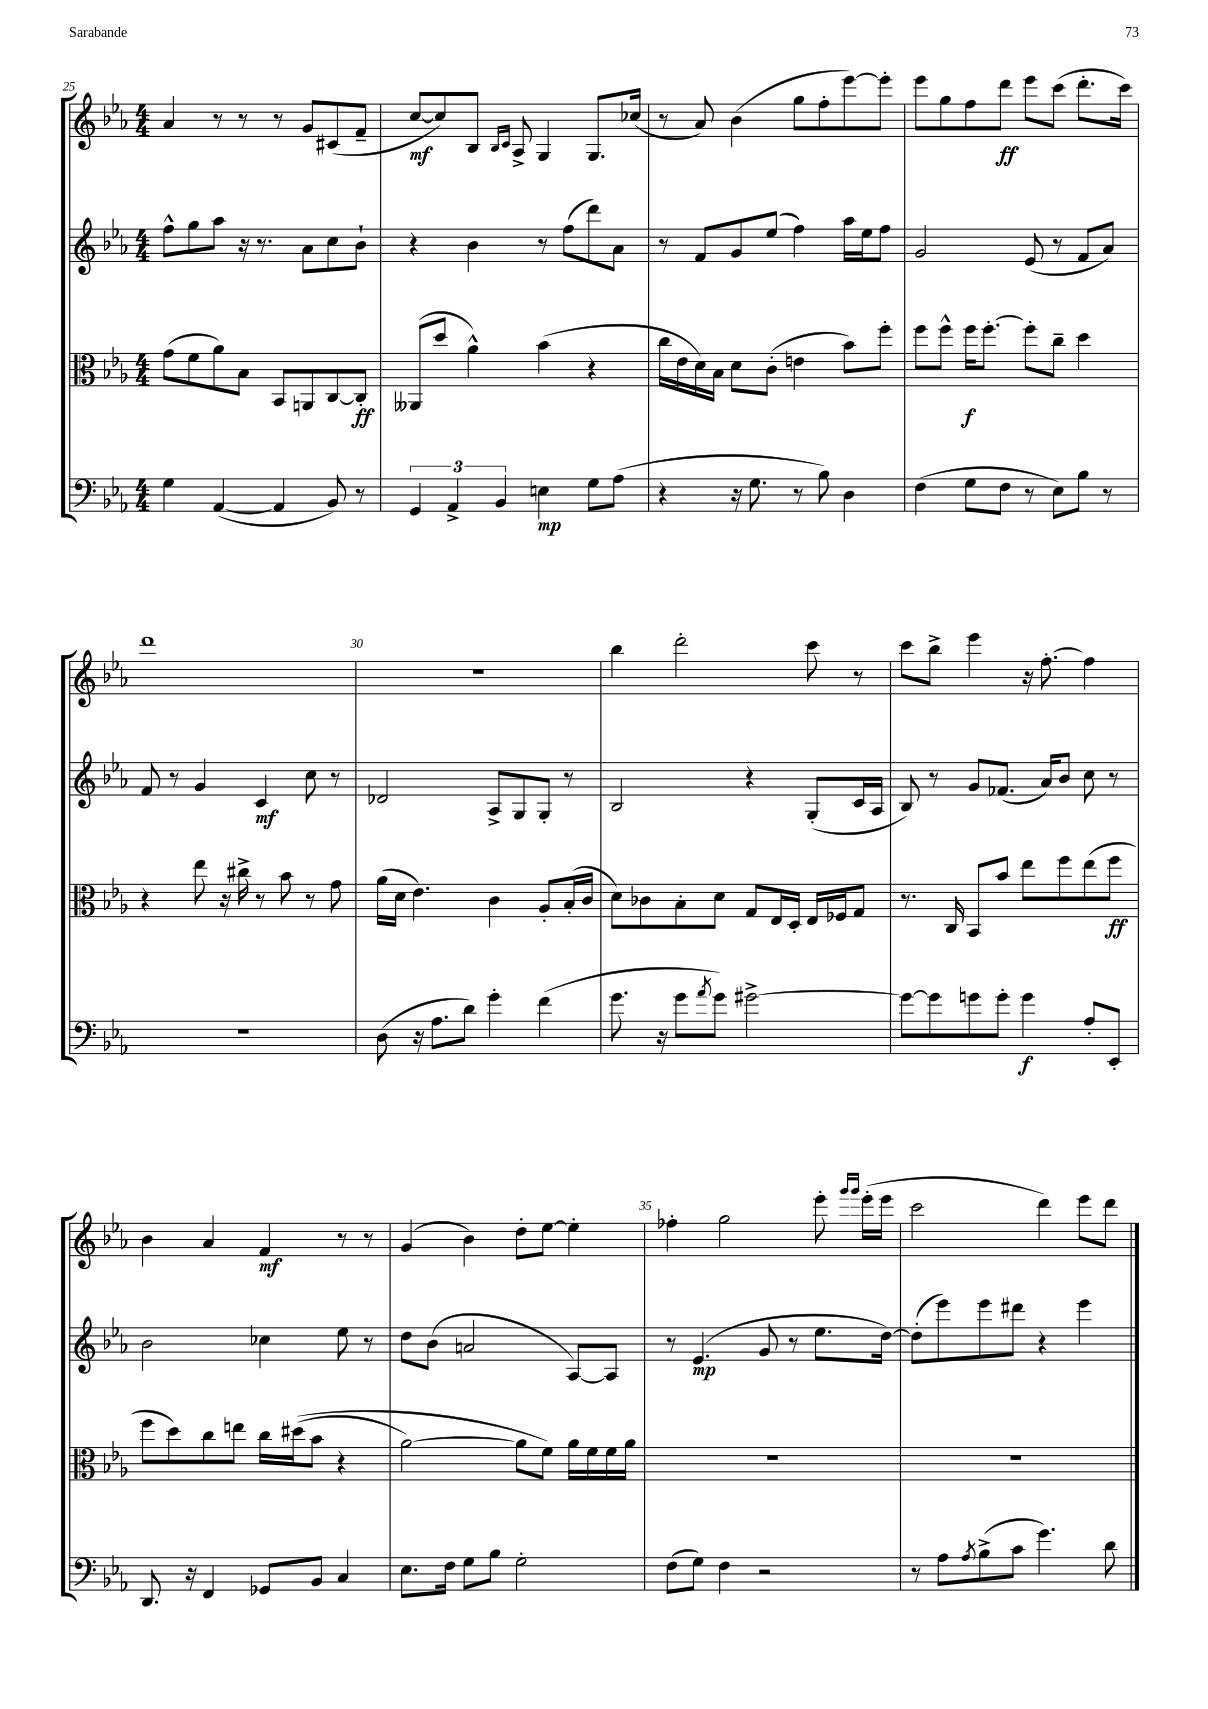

**kern	**dynam	**kern	**dynam	**kern	**dynam	**kern	**dynam
*part4	*part4	*part3	*part3	*part2	*part2	*part1	*part1
*staff4	*staff4	*staff3	*staff3	*staff2	*staff2	*staff1	*staff1
*clefF4	*	*clefC3	*	*clefG2	*	*clefG2	*
*k[b-e-a-]	*	*k[b-e-a-]	*	*k[b-e-a-]	*	*k[b-e-a-]	*
*M4/4	*	*M4/4	*	*M4/4	*	*M4/4	*
=25	=25	=25	=25	=25	=25	=25	=25
4G\	.	(8g\L	.	8ff^^\L	.	4a-/	.
.	.	8f\	.	8gg\	.	.	.
([4AA-/	.	8a-\)	.	8aa-\J	.	8r	.
.	.	8B-\J	.	16r	.	8r	.
.	.	.	.	8.r	.	.	.
4AA-/]	.	8BB-/L	.	.	.	8r	.
.	.	8AAn/	.	8a-\L	.	8g/L	.
8BB-/)	.	[8C/	.	8cc\	.	(8c#X/	.
8r	.	8C'/J]	ff	8b-`\J	.	8f~/J	.
=26	=26	=26	=26	=26	=26	=26	=26
6GG/	.	(8AA--X/L	.	4r	.	[8cc/L	mf
.	.	8dd/J	.	.	.	8cc/])	.
6AA-^/	.	.	.	.	.	.	.
.	.	4a-^^\)	.	4b-\	.	8B-/J	.
6BB-/	.	.	.	.	.	.	.
.	.	.	.	.	.	16qqB-/LL	.
.	.	.	.	.	.	16qqc/JJ	.
.	.	.	.	.	.	8A-^/	.
4En\	mp	(4b-\	.	8r	.	4G/	.
.	.	.	.	(8ff\L	.	.	.
8G\L	.	4r	.	8ddd\)	.	8.G/L	.
(8A-\J	.	.	.	8a-\J	.	.	.
.	.	.	.	.	.	(16cc-X/Jk	.
=27	=27	=27	=27	=27	=27	=27	=27
4r	.	16cc\LL	.	8r	.	8r	.
.	.	16e-\	.	.	.	.	.
.	.	16d\)	.	8f/L	.	8a-/)	.
.	.	16B-\JJ	.	.	.	.	.
16r	.	8d\L	.	8g/	.	(4b-\	.
8.G\	.	.	.	.	.	.	.
.	.	(8c'\J	.	(8ee-/J	.	.	.
8r	.	4en\	.	4ff\)	.	8gg\L	.
8B-\)	.	.	.	.	.	8ff'\	.
4D\	.	8b-\L)	.	16aa-\LL	.	[8eee-\)	.
.	.	.	.	16ee-\J	.	.	.
.	.	8ff'\J	.	8ff\J	.	8eee-'\J]	.
=28	=28	=28	=28	=28	=28	=28	=28
(4F\	.	8ff\L	.	2g/	.	8eee-\L	.
.	.	8ff^^\J	.	.	.	8gg\	.
8G\L	.	16ff\KL	f	.	.	8ff\	.
.	.	[8.ff'\J	.	.	.	.	.
8F\J	.	.	.	.	.	8ddd\J	ff
8r	.	8ff'\L]	.	(8e-/	.	8eee-\L	.
8E-\L)	.	8cc~\J	.	8r	.	(8ccc\J	.
8B-\J	.	4dd\	.	8f/L	.	8.ddd'\L	.
8r	.	.	.	8a-/J)	.	.	.
.	.	.	.	.	.	16ccc\Jk)	.
!!LO:LB:g=z
=29	=29	=29	=29	=29	=29	=29	=29
1r	.	4r	.	8f/	.	1ddd	.
.	.	.	.	8r	.	.	.
.	.	8ee-\	.	4g/	.	.	.
.	.	16r	.	.	.	.	.
.	.	16cc#X^\	.	.	.	.	.
.	.	8r	.	4c/	mf	.	.
.	.	8b-\	.	.	.	.	.
.	.	8r	.	8cc\	.	.	.
.	.	8g\	.	8r	.	.	.
=30	=30	=30	=30	=30	=30	=30	=30
(8D\	.	(16a-\LL	.	2d-X/	.	1r	.
.	.	16d\JJ	.	.	.	.	.
16r	.	4.e-\)	.	.	.	.	.
8.A-\L	.	.	.	.	.	.	.
8d\J)	.	.	.	.	.	.	.
4g'\	.	4c\	.	8A-^/L	.	.	.
.	.	.	.	8G/	.	.	.
(4f\	.	8A-'/L	.	8G'/J	.	.	.
.	.	(16B-'/L	.	8r	.	.	.
.	.	16c/JJ	.	.	.	.	.
=31	=31	=31	=31	=31	=31	=31	=31
8.g\	.	8d\L)	.	2B-/	.	4bb-\	.
.	.	8c-X\	.	.	.	.	.
16r	.	.	.	.	.	.	.
8g\L	.	8B-'\	.	.	.	2ddd'\	.
8qa-/	.	.	.	.	.	.	.
8g\J)	.	8d\J	.	.	.	.	.
[2g#X^\	.	8G/L	.	4r	.	.	.
.	.	16E-/L	.	.	.	.	.
.	.	16D'/JJ	.	.	.	.	.
.	.	16E-/LL	.	(8G'/L	.	8ccc\	.
.	.	16F-X/J	.	.	.	.	.
.	.	8G/J	.	16c/L	.	8r	.
.	.	.	.	16A-/JJ	.	.	.
=32	=32	=32	=32	=32	=32	=32	=32
8g#\L_	.	8.r	.	8B-/)	.	8ccc\L	.
8g#\]	.	.	.	8r	.	8bb-^\J	.
.	.	16C/	.	.	.	.	.
8gn\	.	8BB-/L	.	8g/L	.	4eee-\	.
8g'\J	.	8b-/J	.	(8.f-X/J	.	.	.
4g\	f	8ee-\L	.	.	.	16r	.
.	.	.	.	16a-/KL)	.	[8.ff'\	.
.	.	8ff\	.	8b-/J	.	.	.
8A-'/L	.	(8ee-\	.	8cc\	.	4ff\]	.
8EE-'/J	.	8ff\J	ff	8r	.	.	.
!!LO:LB:g=z
=33	=33	=33	=33	=33	=33	=33	=33
8.DD/	.	8ff\L	.	2b-\	.	4b-\	.
.	.	8dd\)	.	.	.	.	.
16r	.	.	.	.	.	.	.
4FF/	.	8cc\	.	.	.	4a-/	.
.	.	8een\J	.	.	.	.	.
8GG-X/L	.	16cc\LL	.	4cc-X\	.	4f/	mf
.	.	((16dd#X\J	.	.	.	.	.
8BB-/J	.	8b-\J	.	.	.	.	.
4C/	.	4r	.	8ee-\	.	8r	.
.	.	.	.	8r	.	8r	.
=34	=34	=34	=34	=34	=34	=34	=34
8.E-\L	.	[2a-\)	.	8dd\L	.	(4g/	.
.	.	.	.	(8b-\J	.	.	.
16F\Jk	.	.	.	.	.	.	.
8G\L	.	.	.	2an/	.	4b-\)	.
8B-\J	.	.	.	.	.	.	.
2G'\	.	8a-\L]	.	.	.	8dd'\L	.
.	.	8f\J)	.	.	.	[8ee-\J	.
.	.	16a-\LL	.	[8A-/L)	.	4ee-'\]	.
.	.	16f\	.	.	.	.	.
.	.	16f\	.	8A-/J]	.	.	.
.	.	16a-\JJ	.	.	.	.	.
=35	=35	=35	=35	=35	=35	=35	=35
(8F\L	.	1r	.	8r	.	4ff-X'\	.
8G\J)	.	.	.	(4.e-/	mp	.	.
4F\	.	.	.	.	.	2gg\	.
2r	.	.	.	8g/	.	.	.
.	.	.	.	8r	.	.	.
.	.	.	.	8.ee-\L	.	8eee-'\	.
.	.	.	.	.	.	16qqggg/LL	.
.	.	.	.	.	.	16qqggg/JJ	.
.	.	.	.	.	.	(16eee-'\LL	.
.	.	.	.	[16dd\Jk)	.	16eee-\JJ	.
=36	=36	=36	=36	=36	=36	=36	=36
8r	.	1r	.	(8dd'\L]	.	2ccc\	.
8A-\L	.	.	.	8eee-\)	.	.	.
8qA-/	.	.	.	.	.	.	.
(8B-^\	.	.	.	8eee-\	.	.	.
8c\J	.	.	.	8ddd#X\J	.	.	.
4.g\)	.	.	.	4r	.	4ddd\)	.
.	.	.	.	4eee-\	.	8eee-\L	.
8d\	.	.	.	.	.	8ddd\J	.
==	==	==	==	==	==	==	==
*-	*-	*-	*-	*-	*-	*-	*-
